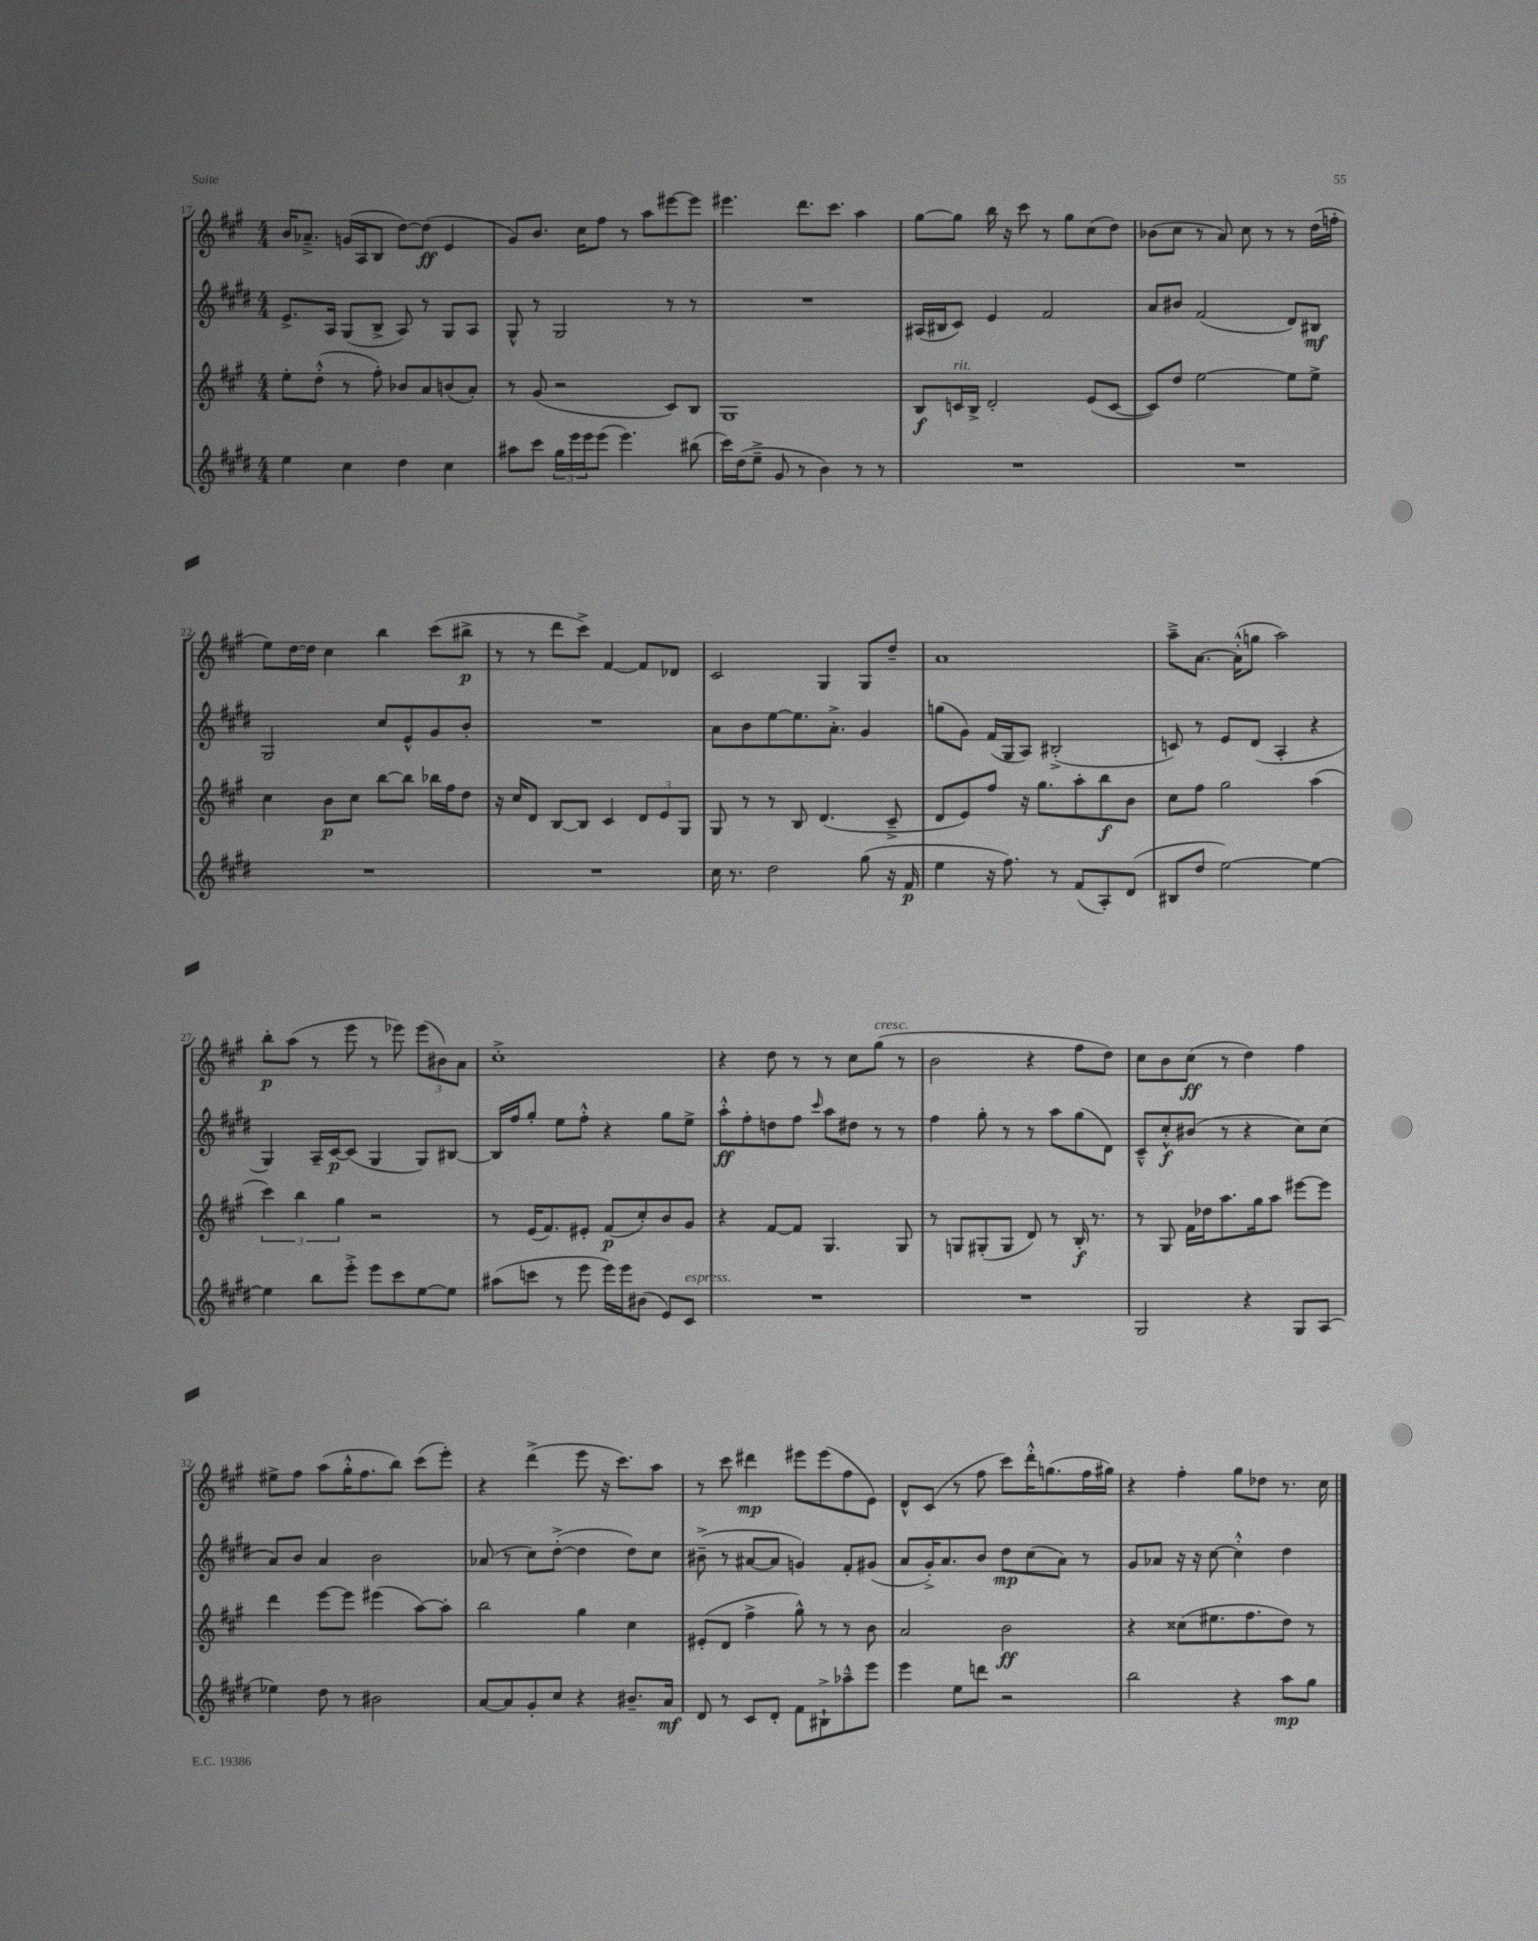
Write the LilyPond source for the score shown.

<<
\new StaffGroup <<
\new Staff = "s0" {
    \clef treble \key a \major \numericTimeSignature \time 4/4
    b'16 aes'8.---> g'16( a16 b8 d''8~) d''8\ff( e'4 |
    gis'8) b'8. cis''16 fis''8 r8 a''8 eis'''8~ eis'''8 |
    eis'''4. d'''8. cis'''8. a''4 |
    gis''8~ gis''8 b''16 r16 cis'''8 r8 gis''8 cis''8( d''8) |
    bes'8( cis''8 r8 a'8) cis''8 r8 r8 d''16( f''16-. |
    e''8) d''16~ d''16 cis''4 b''4 cis'''8( bis''8->\p |
    r8 r8 d'''8 cis'''8->) fis'4~ fis'8 des'8 |
    cis'2 gis4 gis8 d''8-- |
    a'1 |
    a''8---> a'8.~ a'16-.-^( g''8 a''2) |
    b''8-.\p a''8( r8 e'''8 r8 ees'''8) \tuplet 3/2 { ees'''8( bis'8) a'8 } |
    cis''1-.-> |
    r4 d''8 r8 r8 cis''8 gis''8^\markup { \italic "cresc." }( r8 |
    b'2 r4 fis''8 d''8) |
    cis''8 b'8 cis''8\ff( r8 d''4) fis''4 |
    eis''8-> fis''8 a''8( gis''16-.-^ fis''8. b''8) cis'''8( e'''8-.) |
    r4 d'''4->( e'''8 r16 cis'''8.) a''8 |
    r8 cis'''8 dis'''4\mp eis'''8 eis'''8( fis''8 e'8) |
    d'8-^ cis'8( r8 fis''8 cis'''8) d'''16-.-^ g''8.( fis''16 gis''16) |
    r4 fis''4-. gis''8 des''8 r8. cis''16 \bar "|." |
}
\new Staff = "s1" {
    \clef treble \key e \major \numericTimeSignature \time 4/4
    e'8.-> a16 gis8( b8-> a8) r8 gis8 a8 |
    gis8-^ r8 gis2 r8 r8 |
    R1 |
    ais16( bis16 cis'8) e'4 fis'2 |
    a'8 bis'8 fis'2( dis'8) bis8\mf |
    gis2 cis''8 e'8-^ gis'8 b'8-. |
    R1 |
    a'8 b'8 e''8~ e''8. a'8.-.-> gis'4 |
    g''8( gis'8) fis'16( gis16 a8) bis2-.->( |
    c'8) r8 e'8 dis'8( a4-. r4 |
    gis4) a16-- cis'16~\p cis'8( gis4 gis8) bis8~ |
    bis16 fis''16 gis''8-. e''8 fis''8-.-^ r4 gis''8 e''8-> |
    a''8-.-^\ff fis''8-. d''8 fis''8 \grace { cis'''16 } a''8 dis''8 r8 r8 |
    fis''4 gis''8-. r8 r8 a''8 gis''8( dis'8) |
    cis'8---^ cis''8-.-^\f bis'8( r8 r4 cis''8) cis''8( |
    a'8) b'8 a'4 b'2 |
    aes'8( r8 cis''8) dis''8~-.->( dis''4 dis''8) cis''8 |
    bis'8--->( r8 ais'8~ ais'8 g'4) fis'8-. gis'8( |
    a'8 gis'16-.->) a'8. b'8 dis''8\mp cis''8( a'8) r8 |
    gis'8 aes'8 r16 r16 cis''8~ cis''4-.-^ dis''4 \bar "|." |
}
\new Staff = "s2" {
    \clef treble \key a \major \numericTimeSignature \time 4/4
    e''8-. d''8-.-^( r8 fis''8-.) bes'8 a'8 b'8( a'8-.) |
    r8 gis'8( r2 cis'8) b8 |
    gis1 |
    b8\f c'16^\markup { \italic "rit." } b16-> d'2-. e'8( c'8~ |
    c'8) d''8 e''2~ e''8 e''8-> |
    cis''4 b'8\p cis''8 b''8~ b''8 bes''16 fis''16 d''8 |
    r16 cis''16 d'8 b8~ b8 cis'4 \tuplet 3/2 { d'8 e'8 gis8 } |
    gis8 r8 r8 b8 d'4.( cis'8---> |
    d'8 e'8) fis''8 r16 gis''8. a''8-. b''8\f b'8 |
    cis''8 fis''8 gis''2 a''4( |
    \tuplet 3/2 { cis'''4) b''4 gis''4 } r2 |
    r8 e'16( fis'8.) eis'8-. fis'8\p( cis''8-.) b'8 gis'8 |
    r4 fis'8~ fis'8 gis4. gis8 |
    r8 g8 gis8-.( gis8 d'8) r8 b16-.\f r8. |
    r8 gis8 fis'16 des''16 a''8. gis''16 a''8 eis'''8~ eis'''8 |
    d'''4 e'''8~ e'''8 eis'''4( a''8~) a''8-. |
    b''2 gis''4 cis''4 |
    eis'8-.( d'8 fis''4-> gis''8-^) r8 r8 b'8 |
    a'2 b'2\ff |
    r4 cisis''8( eis''8. fis''8. d''8) r8 \bar "|." |
}
\new Staff = "s3" {
    \clef treble \key e \major \numericTimeSignature \time 4/4
    e''4 cis''4 dis''4 cis''4 |
    ais''8 cis'''8 \tuplet 3/2 { gis''16 e'''16 e'''16 } e'''8( e'''4.) bis''8( |
    cis'''16) dis''16( e''8---> gis'8 r8 b'4) r8 r8 |
    R1 |
    R1 |
    R1 |
    R1 |
    cis''16 r8. dis''2 gis''8( r16 fis'16\p |
    e''4 r16 fis''8.) r8 fis'8( a8-.) dis'8( |
    bis8 dis''8 e''2~) e''4~ |
    e''4 b''8 e'''8-.-> e'''8 cis'''8 e''8~ e''8 |
    ais''8( c'''8 r8 e'''8 e'''16) e'''16 bis'8( e'8) cis'8^\markup { \italic "espress." } |
    R1 |
    R1 |
    gis2 r4 gis8 a8( |
    ees''4) dis''8 r8 bis'2 |
    a'8~ a'8 gis'8-. cis''8 r4 bis'8.-- a'16\mf |
    dis'8 r8 cis'8 dis'8-. fis'8 bis8-!-> aes''8---^ e'''8 |
    e'''4 e''8 d'''8 r2 |
    b''2 r4 a''8\mp gis''8 \bar "|." |
}
>>
>>
\layout { \context { \Score currentBarNumber = #17 } }
